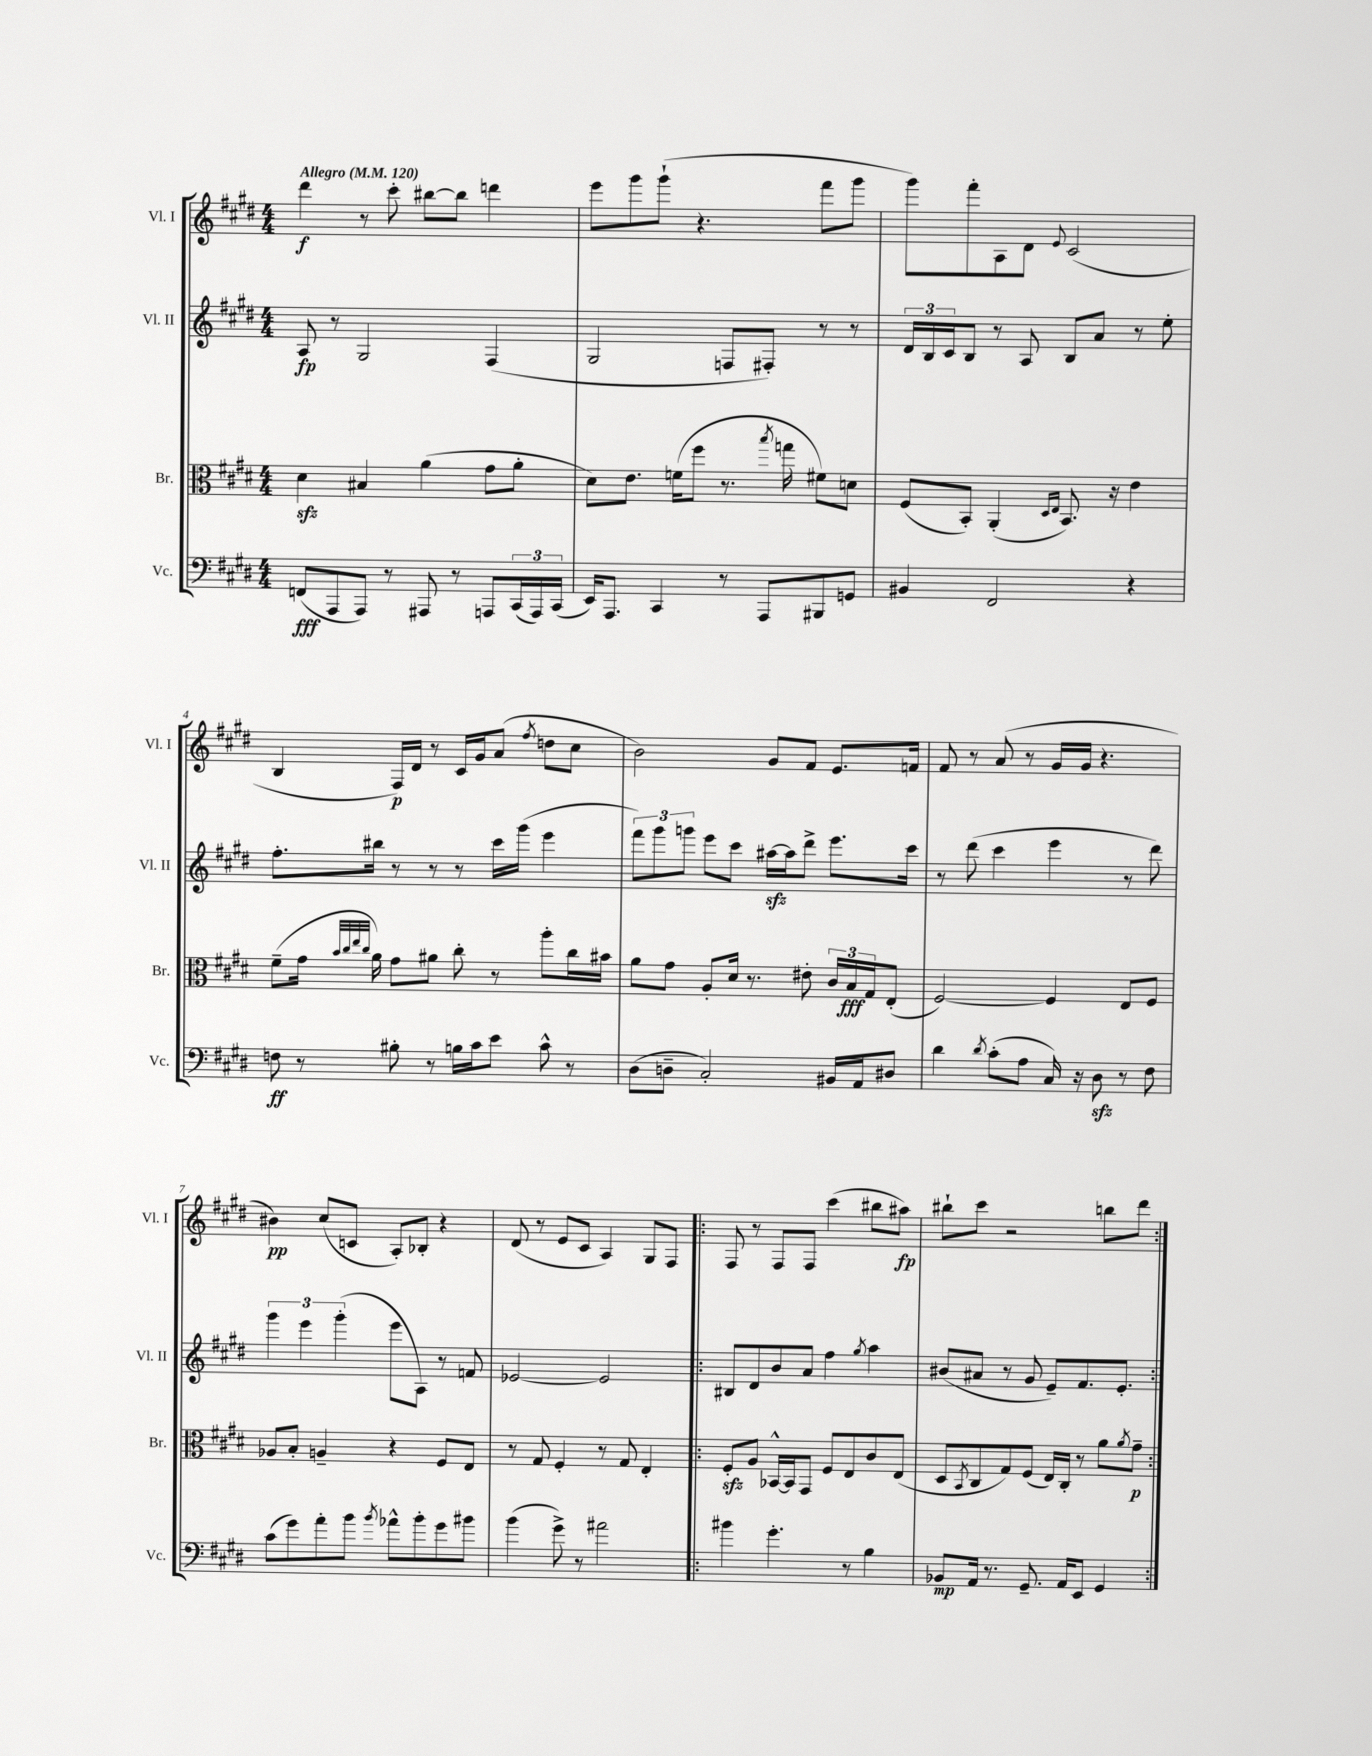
<<
\new StaffGroup <<
\new Staff = "s0" \with { instrumentName = "Vl. I" shortInstrumentName = "Vl. I" } {
    \clef treble \key e \major \numericTimeSignature \time 4/4 \tempo "Allegro" 4 = 120
    dis'''4\f r8 cis'''8-. bis''8~ bis''8 d'''4 |
    e'''8 gis'''8 gis'''8-!( r4. fis'''8 gis'''8 |
    gis'''8) fis'''8-. a8 dis'8 \appoggiatura { e'8 } cis'2( |
    b4 fis16\p) dis'16 r8 cis'16 gis'16 a'8( \acciaccatura { fis''8 } d''8 cis''8 |
    b'2) gis'8 fis'8 e'8. f'16 |
    fis'8 r8 a'8( r8 gis'16 gis'16 r4. |
    bis'4\pp) cis''8( c'8 a8-.) bes8-. r4 |
    dis'8( r8 e'8 cis'8 a4) gis8 fis8 |
    \repeat volta 2 { fis8 r8 fis8 fis8 cis'''4( bis''8 ais''8\fp) |
    bis''8-! cis'''8 r2 b''8 dis'''8 | }
}
\new Staff = "s1" \with { instrumentName = "Vl. II" shortInstrumentName = "Vl. II" } {
    \clef treble \key e \major \numericTimeSignature \time 4/4
    a8\fp r8 gis2 fis4( |
    gis2 f8 fis8-.) r8 r8 |
    \tuplet 3/2 { dis'16 b16 cis'16 } b8 r8 a8 b8 a'8 r8 e''8-. |
    fis''8.-. bis''16 r8 r8 r8 cis'''16 gis'''16( e'''4 |
    \tuplet 3/2 { fis'''8) gis'''8 g'''8 } e'''8 cis'''8 ais''16~\sfz ais''16 dis'''8-> e'''8. cis'''16 |
    r8 dis'''8( cis'''4 e'''4 r8 dis'''8) |
    \tuplet 3/2 { gis'''4 e'''4 gis'''4-.( } e'''8 a8) r8 f'8 |
    ees'2~ ees'2 |
    \repeat volta 2 { bis8 dis'8 b'8 a'8 fis''4 \acciaccatura { gis''8 } a''4 |
    bis'8( ais'8 r8 gis'8 e'8--) fis'8. e'8.-. | }
}
\new Staff = "s2" \with { instrumentName = "Br." shortInstrumentName = "Br." } {
    \clef alto \key e \major \numericTimeSignature \time 4/4
    dis'4\sfz bis4 a'4( gis'8 a'8-. |
    dis'8) e'8. f'16( fis''8 r8. \acciaccatura { b''8 } g''16 fis'8) d'8 |
    fis8( b,8-.) a,4-.( \grace { dis16 e16 } b,8.) r16 e'4 |
    fis'8--( gis'16 \grace { b'32 cis''32 e''32 cis''32 } a'16) gis'8 ais'8 cis''8-. r8 a''8-. cis''16 bis'16 |
    a'8 gis'8 a8-. dis'16 r8. eis'8-. \tuplet 3/2 { cis'16 b16\fff gis16 } e8-.( |
    fis2~) fis4 e8 fis8 |
    aes8 b8-. a4-- r4 fis8 e8 |
    r8 gis8 fis4-. r8 gis8 e4-. |
    \repeat volta 2 { fis8-.\sfz a8 bes,16~-^ bes,16 gis,8 fis8 e8 cis'8 e8( |
    dis8 \acciaccatura { b,8 } cis8 gis8) fis8( e16) cis16-. r8 a'8 \acciaccatura { a'8 } gis'8--\p | }
}
\new Staff = "s3" \with { instrumentName = "Vc." shortInstrumentName = "Vc." } {
    \clef bass \key e \major \numericTimeSignature \time 4/4
    f,8\fff( a,,8 a,,8) r8 ais,,8 r8 a,,8 \tuplet 3/2 { cis,16( a,,16) cis,16( } |
    e,16) a,,8. cis,4 r8 a,,8 bis,,8 g,8 |
    bis,4 fis,2 r4 |
    f8\ff r8 bis8-. r8 b16 cis'16 e'8 cis'8-^ r8 |
    dis8( d8-- cis2-.) bis,16 a,16 dis8 |
    dis'4 \acciaccatura { dis'8 } cis'8-.( a8 cis16) r16 dis8\sfz r8 fis8 |
    cis'8( gis'8) a'8-. b'8 \acciaccatura { b'8 } aes'8-^ b'8-. gis'8 bis'8 |
    b'4( gis'8->) r8 ais'2 |
    \repeat volta 2 { bis'4 gis'4.-. r8 b4 |
    bes,8\mp a,16 r8. gis,8.-- a,16 e,8 gis,4 | }
}
>>
>>
